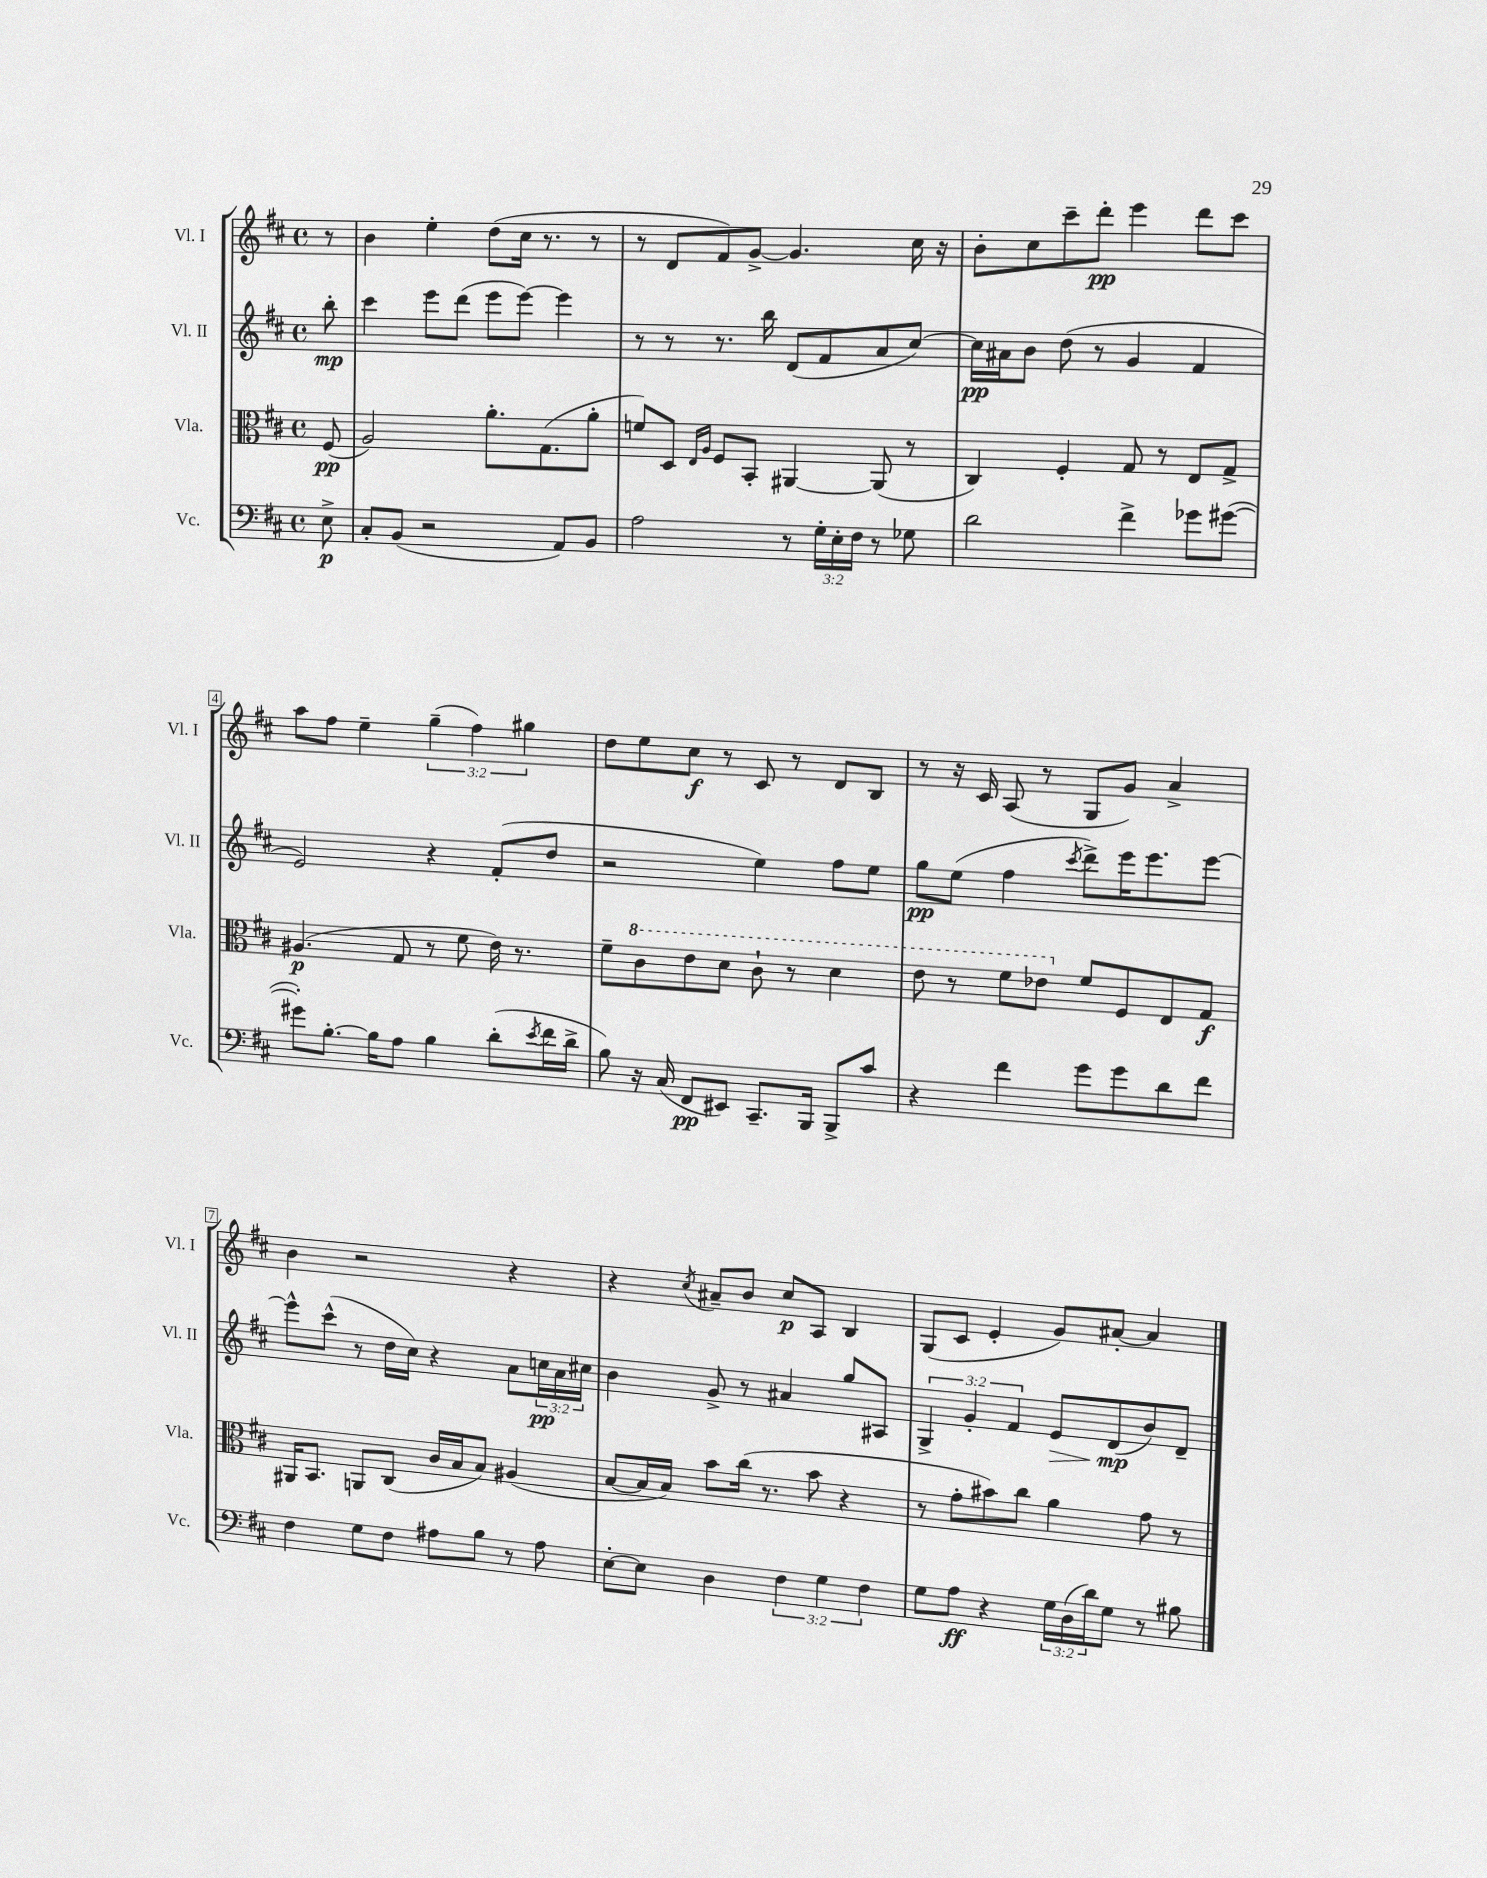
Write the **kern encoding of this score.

**kern	**kern	**kern	**kern
*staff4	*staff3	*staff2	*staff1
*clefF4	*clefC3	*clefG2	*clefG2
*k[f#c#]	*k[f#c#]	*k[f#c#]	*k[f#c#]
*M4/4	*M4/4	*M4/4	*M4/4
*met(c)	*met(c)	*met(c)	*met(c)
8E^	(8F#	8bb'	8r
=	=	=	=
8C#'	2A)	4ccc#	4b
(8BB	.	.	.
2r	.	8eee	4ee'
.	.	(8ddd	.
.	8.a'	8eee	(8dd
.	.	[8eee)	16cc#
.	(8.G	.	8.r
8AA)	.	4eee]	.
8BB	8a'	.	8r
=	=	=	=
2A	8f)	8r	8r
.	8D	8r	8d
.	16qqE	.	.
.	16qqA	.	.
.	8F#	8.r	8f#)
.	8BB'	.	[8g^
.	.	16bb	.
8r	[4AA#	(8d	4.g]
24G'	.	8f#	.
24E'	.	.	.
24F#	.	.	.
8r	(8AA#]	8a	.
8G-	8r	[8cc#)	16cc#
.	.	.	16r
=	=	=	=
2d	4C#)	16cc#]	8b'
.	.	16a#	.
.	.	8b	8cc#
.	4F#'	(8dd	8ccc#~
.	.	8r	8ddd'
4f#^	8G	4g	4eee
.	8r	.	.
8g-	8E	4f#	8ddd
([8g#	8G^	.	8ccc#
=	=	=	=
8g#'])	(4.A#	2e)	8aa
[8.B'	.	.	8ff#
.	.	.	4ee~
16B]	.	.	.
8A	8G	.	.
4B	8r	4r	(6gg~
.	8f#	.	.
.	.	.	6ff#)
(8d'	16e)	(8f#'	.
.	8.r	.	.
.	.	.	6gg#
8qe	.	.	.
16f#	.	8dd	.
16d^	.	.	.
=	=	=	=
8B)	8f#~	2r	8dd
16r	8cc#	.	8ee
(16C#	.	.	.
8FF#	8ee	.	8cc#
8EE#)	8dd	.	8r
8.CC#~	8cc#`	4ee)	8c#
.	8r	.	8r
16BBB	.	.	.
8BBB^	4dd	8ff#	8d
8c#	.	8ee	8B
=	=	=	=
4r	8ee	8gg	8r
.	8r	(8ee	16r
.	.	.	16c#
4f#	8ff#	4ff#	(8A
.	8ee-	.	8r
.	.	8qccc#	.
8g	8f#	8ddd^)	8G
8g	8F#	16eee	8g)
.	.	8.eee	.
8d	8E	.	4a^
8f#	8G	[8eee	.
=	=	=	=
4F#	16AA#	8eee^^]	4b
.	8.BB	.	.
.	.	(8ccc#^^	.
8G	8AA	8r	2r
8F#	(8C#	16dd	.
.	.	16cc#)	.
8A#	16c#	4r	.
.	16B	.	.
8B	8B)	.	.
8r	(4A#	8a	4r
8A#	.	24cc	.
.	.	24a	.
.	.	24cc#	.
=	=	=	=
[8E'	[8B	4b	4r
8E]	16B]	.	.
.	16B)	.	.
.	.	.	8qcc#
4D	8b	8g^	8a#~
.	(16cc#	8r	8b
.	8.r	.	.
6F#	.	4a#	8cc#
.	8b	.	8A
6G	.	.	.
.	4r	8gg	4B
6F#	.	.	.
.	.	8A#	.
=	=	=	=
8G	8r	6G^	(8G
8A	8g'	.	8c#
.	.	6g'	.
4r	8b#)	.	4e'
.	.	6f#	.
.	8cc#	.	.
24G	4a	8e	8g)
(24D	.	.	.
24d)	.	.	.
8G	.	(8d	[8a#'
8r	8g	8b)	4a#]
8B#	8r	8d~	.
==	==	==	==
*-	*-	*-	*-
